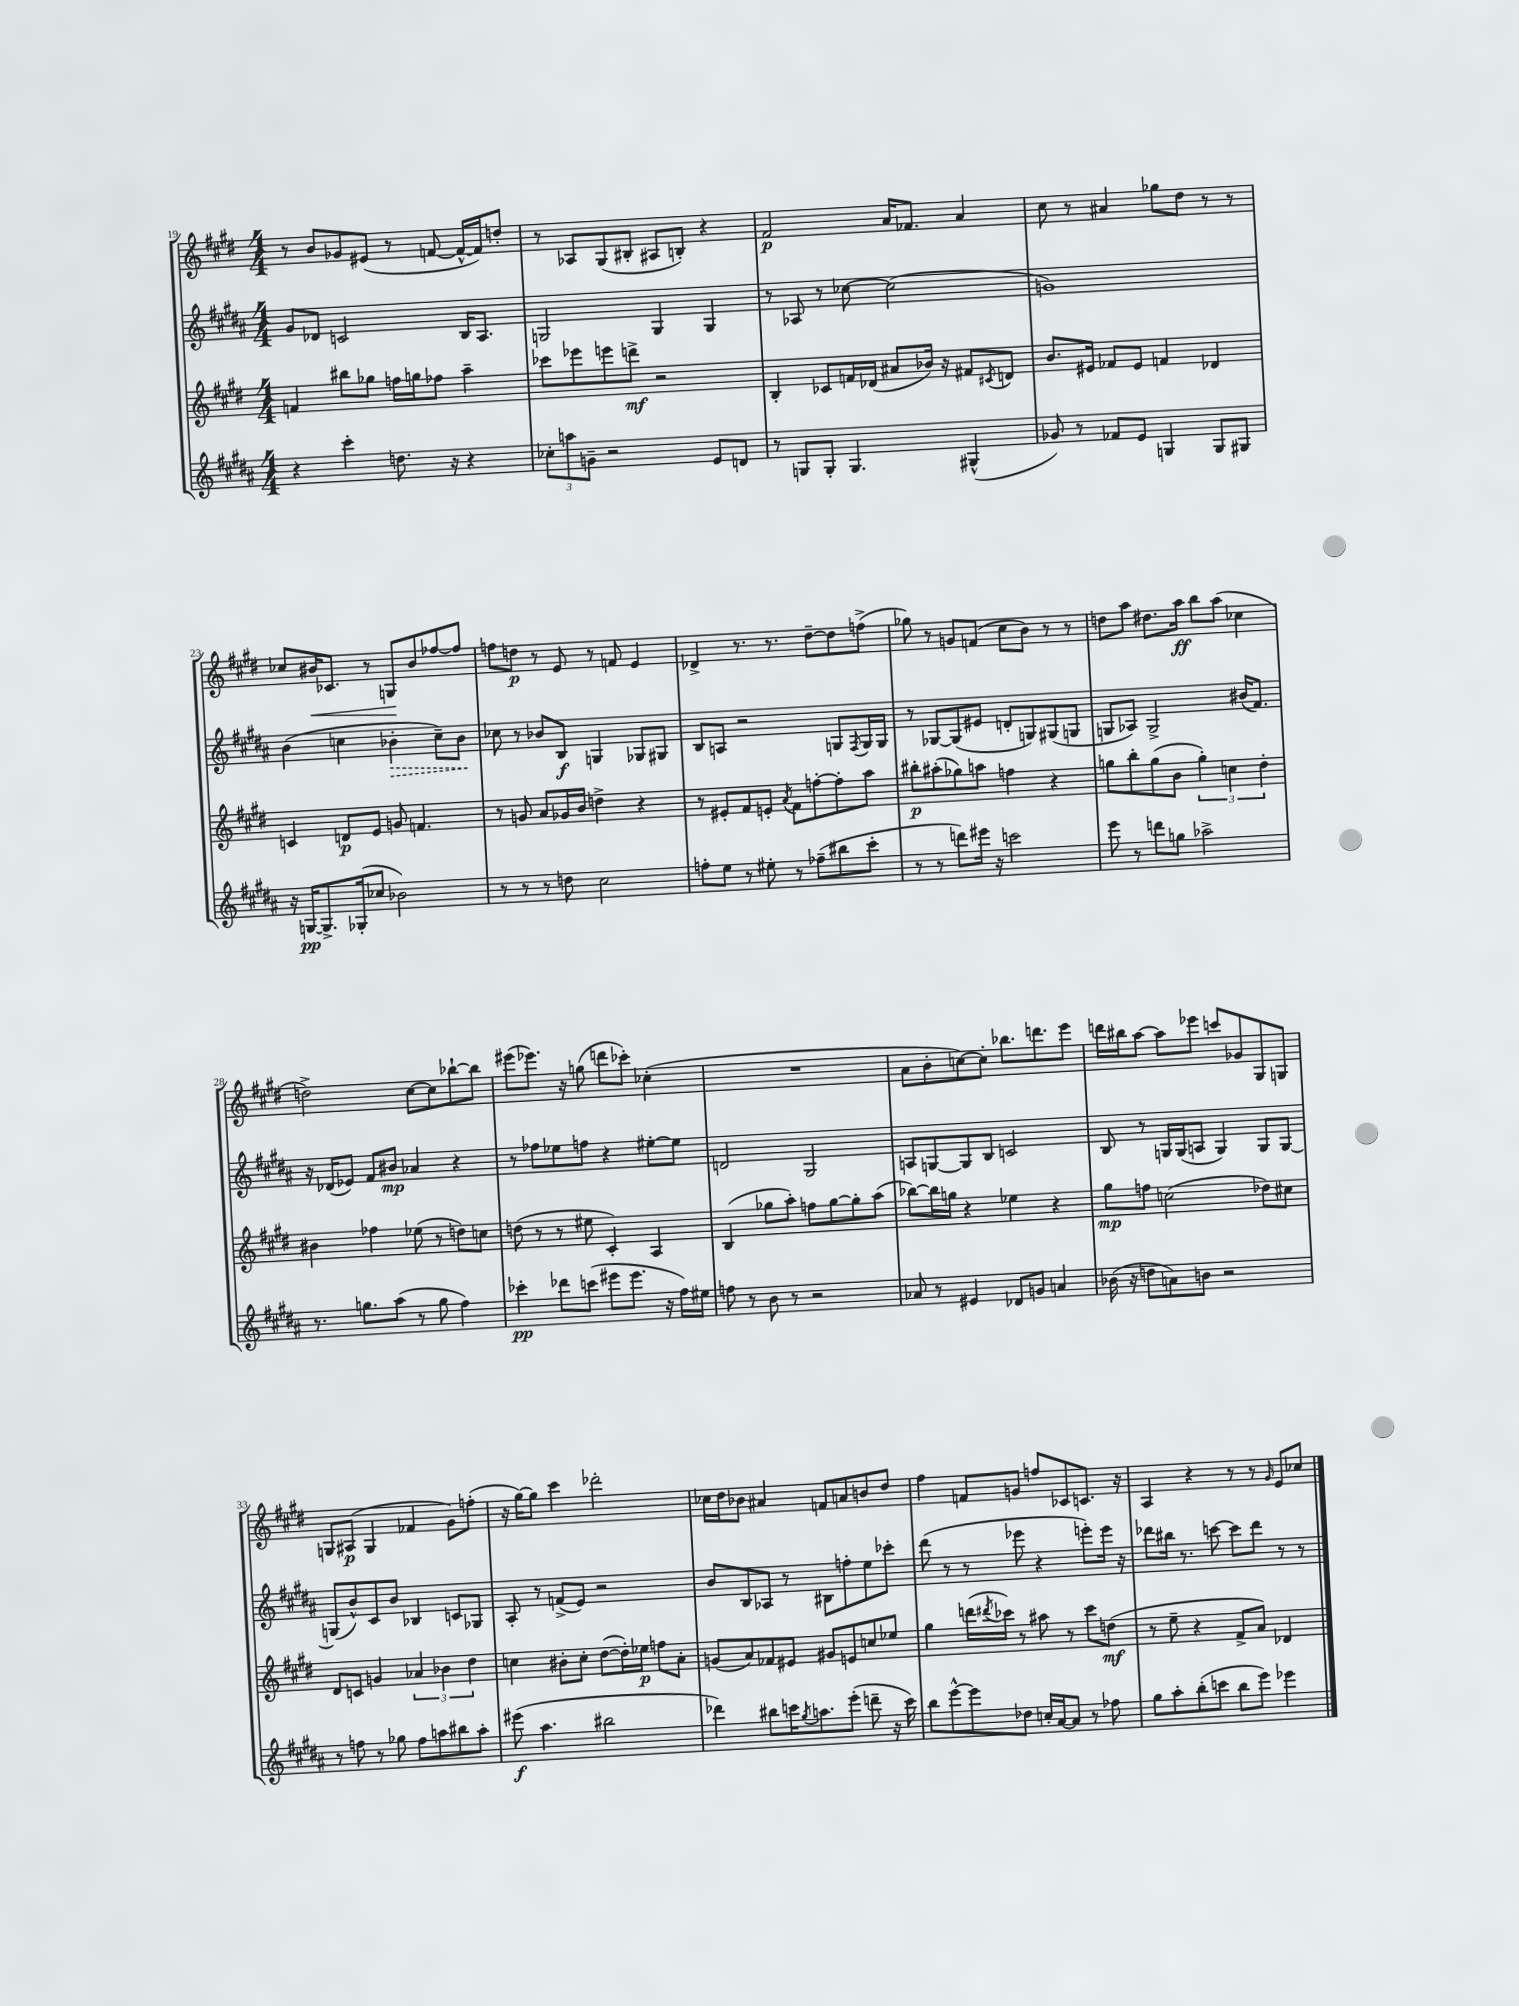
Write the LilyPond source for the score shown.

<<
\new StaffGroup <<
\new Staff = "s0" {
    \clef treble \key e \major \numericTimeSignature \time 4/4
    r8 b'8 ges'8 eis'8( r8 f'8~ f'16~-^ f'16) d''8-. |
    r8 aes8 gis8( bis8-. ais8 b8-.) r4 |
    fis'2\p a'16 fes'8. a'4 |
    cis''8 r8 ais'4 ges''8 dis''8 r8 r8 |
    ces''8 bis'16\< ces'8. r8 g8\! bis'8 fes''8~ fes''8 |
    f''8 d''8\p r8 e'8 r8 f'8 e'4 |
    des'4-> r8. r8. dis''8~-- dis''8 f''8->( |
    ges''8) r8 g'8 f'8( cis''8 b'8) r8 r8 |
    d''8 a''8 dis''8. a''16\ff b''8 a''8( ces''4 |
    d''2->) cis''8~ cis''8 bes''8~-! bes''8 |
    eis'''8( ees'''8.) r16 g''8( d'''8 ces'''8-.) ces''4-.( |
    R1 |
    a'8 b'8-. c''8~) c''8-. bes''8. d'''8. e'''8 |
    d'''16 bis''16 a''8~ a''8 ees'''8 c'''8 ges'8 gis8 g8 |
    g8 ais8\p( g4 fes'4 gis'8) f''8-.( |
    r16 gis''16~) gis''8 cis'''4 des'''2-. |
    ces''16 dis''16 bes'8 ais'4 f'8 a'8 b'8 dis''8 |
    fis''4 f'8 g'8 f''8 ces'8 c'8. r16 |
    a4 r4 r8 r8 \grace { gis'16 } e'8 ces''8 \bar "|." |
}
\new Staff = "s1" {
    \clef treble \key b \major \numericTimeSignature \time 4/4
    gis'8 des'8 c'2 b16 ais8. |
    g2 g4 g4 |
    r8 aes8 r8 ces''8~ ces''2( |
    g'1) |
    b'4( c''4 \once \override Hairpin.style = #'dashed-line bes'4-.\> c''8--) bes'8\! |
    ces''8 r8 bes'8 b8\f g4 ges8 gis8 |
    b8 a8 r2 g8 \acciaccatura { fis8 } g16 g16 |
    r8 ges8~ ges8( eis'8 d'8-. g8) gis8( g8 |
    g8 aes8) g2-> bis'16( fis'8.) |
    r16 des'16( ees'8) fis'8 bis'8\mp aes'4 r4 |
    r8 fes''8 ees''8 f''8 r4 eis''8~-. eis''8 |
    d'2 gis2 |
    a8 g8~ g8 b8 c'2 |
    b8 r8 g16 g16( a8 g4) g8 g8~ |
    g8( b'8-^) cis'8 b'8 bes4 c'8 ges8 |
    ais8-. r8 f'8->( e'8) r2 |
    b'8 b8 aes8 r8 bis8 f''8-. e''8 ces'''8-. |
    dis'''8( r8 r8 ees'''8 r4 e'''8-.) e'''16 r16 |
    des'''8 bis''16 r8. c'''8~ c'''8 des'''8 r8 r8 \bar "|." |
}
\new Staff = "s2" {
    \clef treble \key e \major \numericTimeSignature \time 4/4
    f'4 bis''8 ges''8 f''16 g''16 fes''8 a''4-- |
    ces'''8 ees'''8 e'''8 d'''8->\mf r2 |
    b4-. ces'8 f'16 des'16( ais'8 bes'16) r16 fis'8 \acciaccatura { cis'8 } d'8 |
    b'8. eis'16 fes'8 eis'8 f'4 des'4 |
    c'4 d'8\p e'8 g'8 f'4. |
    r8 g'8 a'8 ges'16 b'16 d''4-> r4 |
    r8 eis'8-. fis'8 e'8-. \acciaccatura { a'8 } fis'8 f''8~-. f''8-. a''8 |
    bis''8-.\p ais''8-.( ges''8) a''8 f''4 r4 |
    g''8 b''8-. g''8( b'8 \tuplet 3/2 { g''4-.) c''4 dis''4-. } |
    bis'4 fes''4 ees''8( r8 d''8) c''8 |
    d''8( r8 r8 eis''8 cis'4-.) a4 |
    b4( ges''8 a''8-.) f''8 ges''8~ ges''8-. a''8( |
    bes''8~) bes''16 g''16 r4 ees''4 r4 |
    gis''8\mp f''8 c''2( des''8) cis''8 |
    dis'8 c'8 g'4 \tuplet 3/2 { aes'4 bes'4 dis''4 } |
    c''4 bis'8-. c''8-. dis''8~( dis''16-.) ees''16\p f''8 a'8-. |
    g'8( a'8) fes'8 eis'8 gis'8 e'8 c''8 ees''8 |
    gis''4 d'''16( \acciaccatura { dis'''8 } ces'''16) r8 ais''8 r8 ces'''8 d''8\mf( |
    r8 e''8-- r4 fis'8-> a'8) des'4 \bar "|." |
}
\new Staff = "s3" {
    \clef treble \key b \major \numericTimeSignature \time 4/4
    r4 cis'''4-. d''8. r16 r4 |
    \tuplet 3/2 { ces''8-. a''8 g'8-- } r2 e'8 d'8 |
    r8 g8 g8-. g4. gis4-^( |
    ges'8) r8 fes'8 e'8 g4 g8 gis8 |
    r16 g16~\pp g8.-> ges16-.( ces''8 bes'2) |
    r8 r8 r8 d''8 cis''2 |
    f''8-. e''8 r8 eis''8-. r8 fes''8--( bis''8 cis'''8-. |
    r8 r8 d'''8) eis'''16 r16 c'''2 |
    e'''8 r8 d'''8 g''8 aes''2-> |
    r8. g''8. ais''8( r8 g''8 fis''4) |
    ces'''4-.\pp des'''8 c'''8( eis'''8 eis'''8. r16 fis''16) eis''16 |
    f''8 r8 b'8 r8 r2 |
    aes'8 r8 eis'4 des'8 g'8 a'4 |
    bes'16( r16 d''8 a'8) b'8 r2 |
    r8 f''8 r8 ges''8 f''8 a''8 bis''8 a''8-. |
    eis'''8\f( ais''4. bis''2 |
    des'''4) bis''8 c'''16 \acciaccatura { gis''8 } a''8. e'''8-.( d'''8-- r16 c'''16) |
    b''8 e'''8~-^ e'''8 des''8 c''16-. ais'16~ ais'8 r8 fes''8 |
    gis''8 ais''8-. b''8-.( c'''8 b''8 e'''8) ees'''4 \bar "|." |
}
>>
>>
\layout { \context { \Score currentBarNumber = #19 } }
